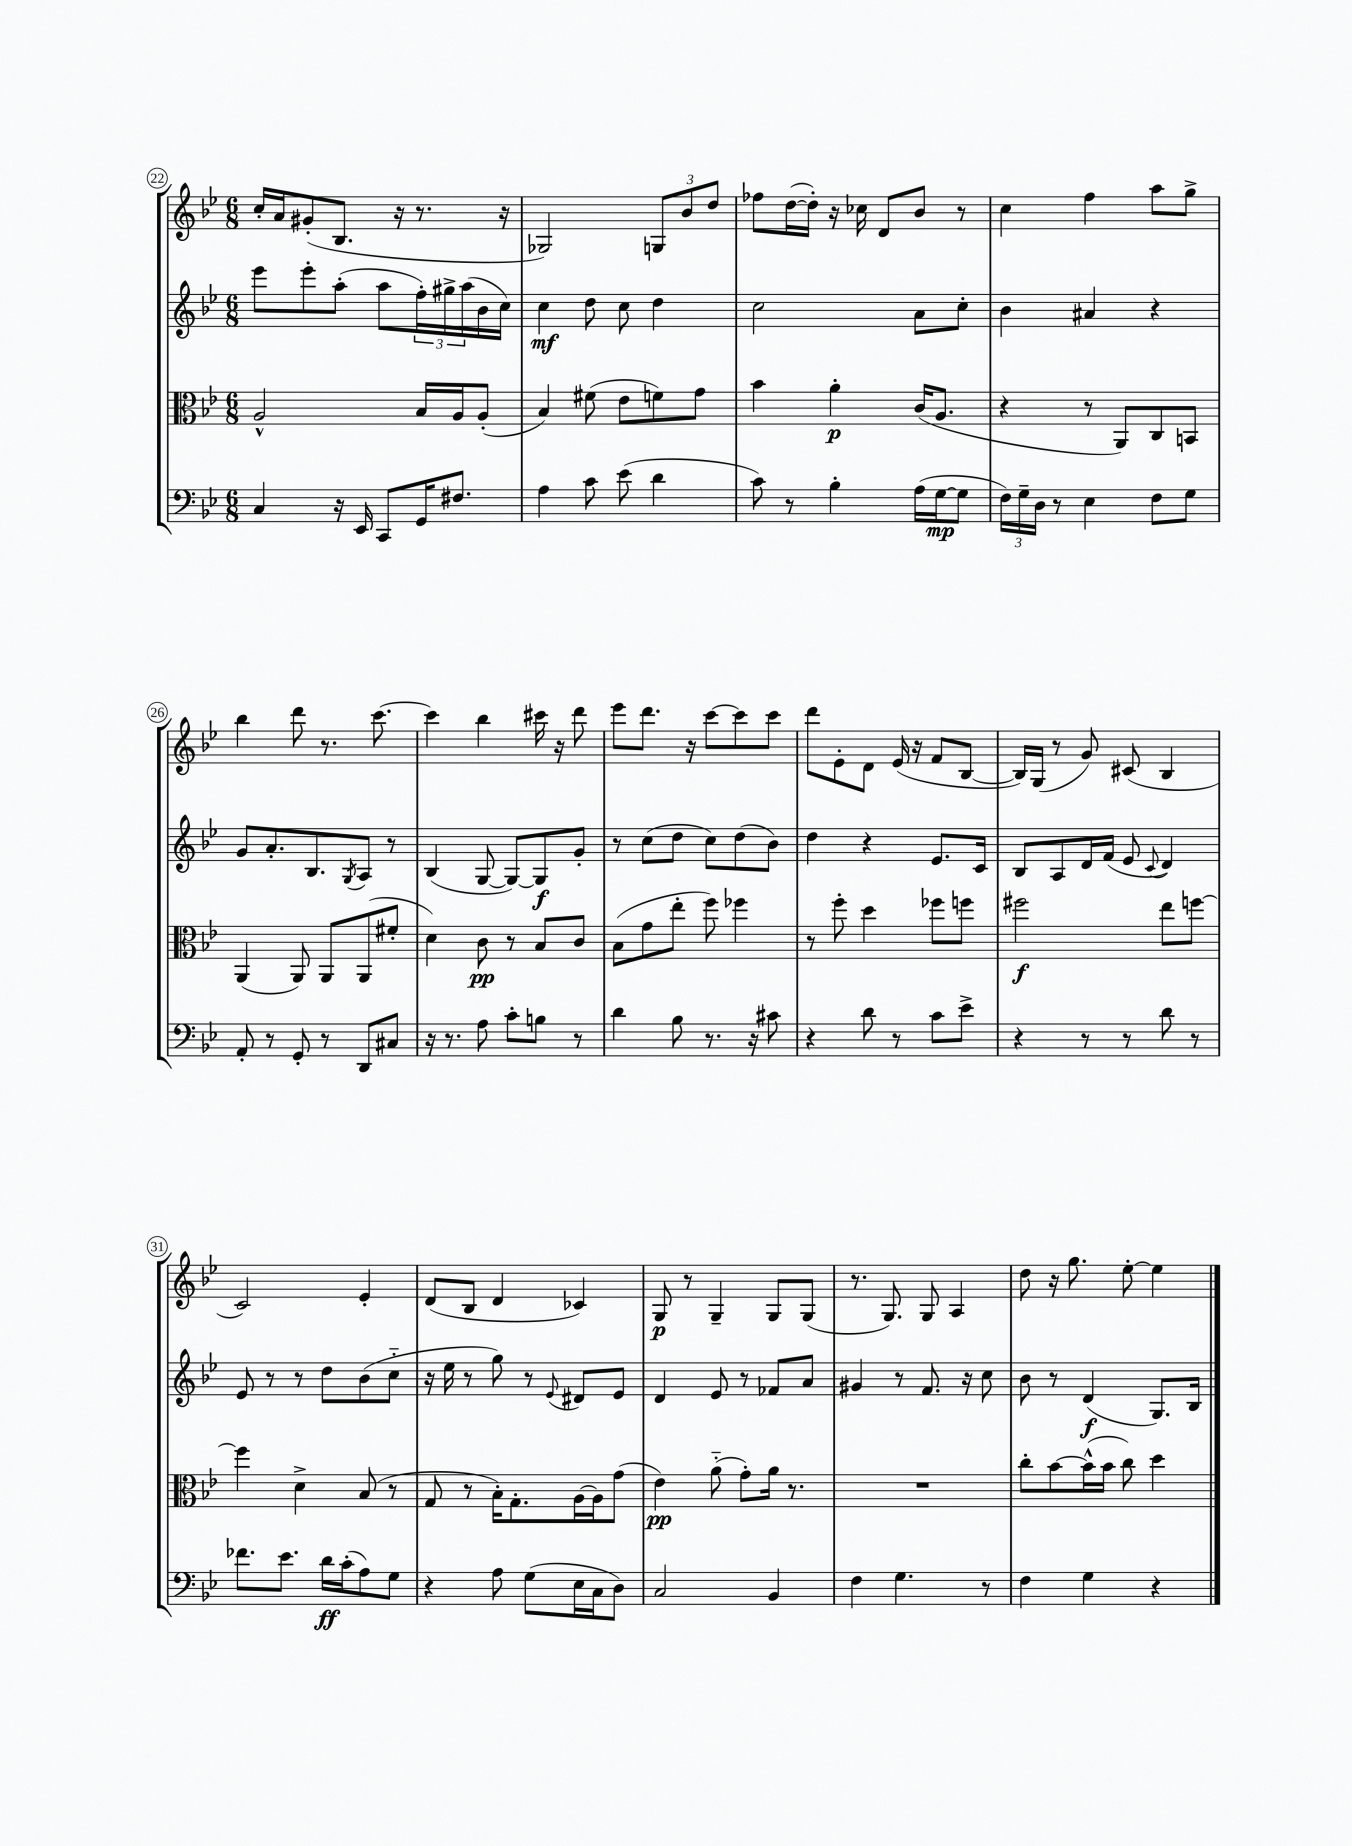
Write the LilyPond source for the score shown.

<<
\new StaffGroup <<
\new Staff = "s0" {
    \clef treble \key bes \major \numericTimeSignature \time 6/8
    c''16-. a'16 gis'8-.( bes8. r16 r8. r16 |
    ges2) \tuplet 3/2 { g8 bes'8 d''8 } |
    fes''8 d''16~( d''16-.) r16 ces''16 d'8 bes'8 r8 |
    c''4 f''4 a''8 g''8-> |
    bes''4 d'''8 r8. c'''8.~ |
    c'''4 bes''4 cis'''16 r16 d'''8 |
    ees'''8 d'''8. r16 c'''8~ c'''8 c'''8 |
    d'''8 ees'8-. d'8 ees'16( r16 f'8 bes8~ |
    bes16) g16( r8 g'8) cis'8( bes4 |
    c'2) ees'4-. |
    d'8( bes8 d'4 ces'4) |
    g8\p r8 g4-- g8 g8( |
    r8. g8.) g8 a4 |
    d''8 r16 g''8. ees''8~-. ees''4 \bar "|." |
}
\new Staff = "s1" {
    \clef treble \key bes \major \numericTimeSignature \time 6/8
    ees'''8 ees'''8-. a''8-.( a''8 \tuplet 3/2 { f''16-.) gis''16-> a''16( } bes'16 c''16) |
    c''4\mf d''8 c''8 d''4 |
    c''2 a'8 c''8-. |
    bes'4 ais'4 r4 |
    g'8 a'8.-. bes8. \acciaccatura { g8 } a8 r8 |
    bes4( g8~ g8~) g8\f g'8-. |
    r8 c''8( d''8 c''8) d''8( bes'8) |
    d''4 r4 ees'8. c'16 |
    bes8 a8 d'16 f'16( ees'8 \appoggiatura { c'8 } d'4) |
    ees'8 r8 r8 d''8 bes'8( c''8-_ |
    r16 ees''16 r8 g''8) r8 \appoggiatura { ees'8 } dis'8 ees'8 |
    d'4 ees'8 r8 fes'8 a'8 |
    gis'4 r8 f'8. r16 c''8 |
    bes'8 r8 d'4\f( g8.) bes16 \bar "|." |
}
\new Staff = "s2" {
    \clef alto \key bes \major \numericTimeSignature \time 6/8
    a2-^ bes16 a16 a8-.( |
    bes4) fis'8( ees'8 f'8) g'8 |
    bes'4 a'4-.\p c'16( a8. |
    r4 r8 a,8) c8 b,8 |
    a,4( a,8) a,8 a,8( fis'8-. |
    d'4) c'8\pp r8 bes8 c'8 |
    bes8( g'8 ees''8-. f''8) fes''4 |
    r8 f''8-. d''4 fes''8 f''8 |
    fis''2\f ees''8 f''8~ |
    f''4 d'4-> bes8( r8 |
    g8 r8 bes16-.) g8.-. a16~ a16 g'8( |
    ees'4\pp) a'8-_( g'8-.) a'16 r8. |
    R2. |
    c''8-. bes'8~ bes'16-^( bes'16 c''8) d''4 \bar "|." |
}
\new Staff = "s3" {
    \clef bass \key bes \major \numericTimeSignature \time 6/8
    c4 r16 ees,16 c,8 g,16 fis8. |
    a4 c'8 ees'8( d'4 |
    c'8) r8 bes4-. a16( g16~\mp g8 |
    \tuplet 3/2 { f16) g16-- d16 } r8 ees4 f8 g8 |
    a,8-. r8 g,8-. r8 d,8 cis8 |
    r16 r8. a8 c'8-. b8 r8 |
    d'4 bes8 r8. r16 cis'8 |
    r4 d'8 r8 c'8 ees'8-> |
    r4 r8 r8 d'8 r8 |
    fes'8. ees'8. d'16\ff c'16-.( a8) g8 |
    r4 a8 g8( ees16 c16 d8) |
    c2 bes,4 |
    f4 g4. r8 |
    f4 g4 r4 \bar "|." |
}
>>
>>
\layout { \context { \Score currentBarNumber = #22 \override BarNumber.stencil = #(make-stencil-circler 0.1 0.3 ly:text-interface::print) } }
